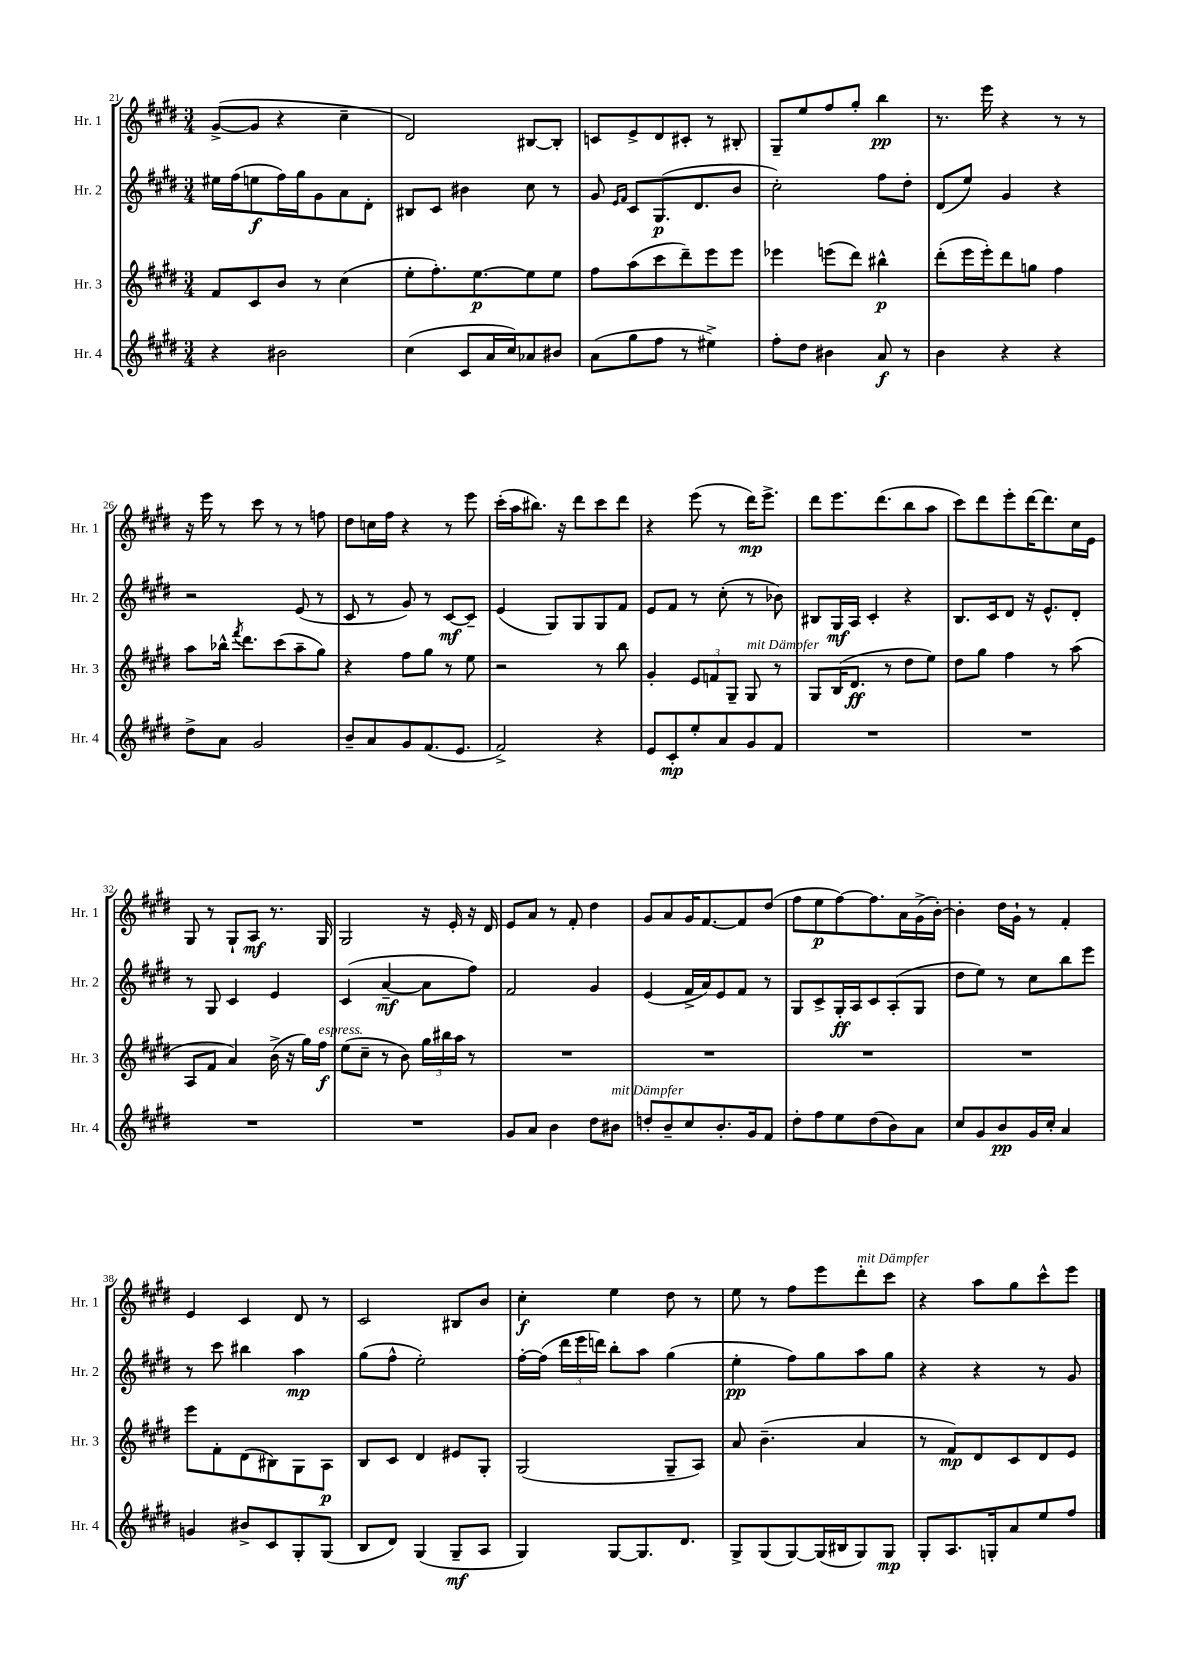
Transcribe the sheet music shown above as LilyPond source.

<<
\new StaffGroup <<
\new Staff = "s0" \with { instrumentName = "Hr. 1" shortInstrumentName = "Hr. 1" } {
    \clef treble \key e \major \numericTimeSignature \time 3/4
    \autoBeamOff gis'8[~->( gis'8] r4 cis''4-- |
    dis'2) bis8[~ bis8]-. |
    c'8[ e'8-> dis'8 cis'8]-. r8 bis8-. |
    gis8[-- e''8 fis''8 gis''8]-. b''4\pp |
    r8. e'''16 r4 r8 r8 |
    r16 e'''16 r8 cis'''8 r8 r8 f''8 |
    dis''8[ c''16 fis''16] r4 r8 e'''8 |
    cis'''16[-.( a''16 bis''8.]) r16 dis'''8[ cis'''8 dis'''8] |
    r4 e'''8( r8 dis'''16[\mp) e'''8.]-> |
    dis'''8[ e'''8. dis'''8.( b''8 a''8] |
    cis'''8[) dis'''8 e'''8-. dis'''16~ dis'''8. cis''16 e'16] |
    gis8 r8 gis8[-! a8]\mf r8. gis16 |
    gis2 r16 e'16-. r16 dis'16 |
    e'8[ a'8] r8 fis'8-. dis''4 |
    gis'8[ a'8 gis'16 fis'8.~ fis'8 dis''8]( |
    fis''8[ e''8\p fis''8~) fis''8. a'16 gis'16->( b'16]~-.) |
    b'4-. dis''16[ gis'16]-! r8 fis'4-. |
    e'4 cis'4 dis'8 r8 |
    cis'2 bis8[ b'8] |
    cis''4-.\f e''4 dis''8 r8 |
    e''8 r8 fis''8[ e'''8 dis'''8-.^\markup { \italic "mit Dämpfer" } cis'''8] |
    r4 a''8[ gis''8 cis'''8-^ e'''8] \bar "|." |
}
\new Staff = "s1" \with { instrumentName = "Hr. 2" shortInstrumentName = "Hr. 2" } {
    \clef treble \key e \major \numericTimeSignature \time 3/4
    \autoBeamOff eis''16[ fis''16( e''8\f fis''16) gis''16 gis'8 a'8 dis'8]-. |
    bis8[ cis'8] bis'4 cis''8 r8 |
    gis'8 \grace { e'16[ fis'16] } cis'8[ gis8.\p( dis'8. b'8] |
    cis''2-.) fis''8[ dis''8]-. |
    dis'8[( e''8]) gis'4 r4 |
    r2 e'8( r8 |
    cis'8 r8 gis'8) r8 cis'8[~\mf cis'8]-- |
    e'4( gis8[) gis8 gis8 fis'8] |
    e'8[ fis'8] r8 cis''8-.( r8 bes'8) |
    bis8[ gis16\mf a16] cis'4-. r4 |
    b8.[ cis'16 dis'8] r16 e'8.[-^ dis'8]-. |
    r8 gis8 cis'4 e'4 |
    cis'4( a'4~--\mf a'8[ fis''8]) |
    fis'2 gis'4 |
    e'4( fis'16[-> a'16) e'8 fis'8] r8 |
    gis8[ cis'8-> gis16-.\ff a16 cis'8 a8-.( gis8] |
    dis''8[ e''8]) r8 cis''8[ b''8 e'''8] |
    r8 cis'''8 bis''4 a''4\mp |
    gis''8[( fis''8]-^ e''2-.) |
    fis''16[~-. fis''16]( \tuplet 3/2 { dis'''16[ e'''16 d'''16]) } b''8[-. a''8] gis''4( |
    e''4-.\pp fis''8[) gis''8 a''8 gis''8] |
    r4 r4 r8 gis'8 \bar "|." |
}
\new Staff = "s2" \with { instrumentName = "Hr. 3" shortInstrumentName = "Hr. 3" } {
    \clef treble \key e \major \numericTimeSignature \time 3/4
    \autoBeamOff fis'8[ cis'8 b'8] r8 cis''4( |
    e''8[-. fis''8.-.) e''8.~\p e''8 e''8] |
    fis''8[ a''8( cis'''8 dis'''8--) e'''8 e'''8] |
    ees'''4 e'''8[( dis'''8]) bis''4-^\p |
    dis'''8[-.( e'''16 e'''16-.) dis'''8 g''8] fis''4 |
    a''8[ bes''16]-^ \acciaccatura { fis'''8 } dis'''8.[ cis'''8( a''8-- gis''8]) |
    r4 fis''8[ gis''8] r8 e''8 |
    r2 r8 b''8 |
    gis'4-. \tuplet 3/2 { e'8[ f'8 gis8]-- } gis8^\markup { \italic "mit Dämpfer" } r8 |
    gis8[ b16( dis'8.]\ff r8 dis''8[ e''8]) |
    dis''8[ gis''8] fis''4 r8 a''8( |
    a8[ fis'8] a'4) b'16->( r16 gis''16[) fis''16]\f^\markup { \italic "espress." } |
    e''8[( cis''8]-- r8 b'8) \tuplet 3/2 { gis''16[ bis''16 a''16] } r8 |
    R2. |
    R2. |
    R2. |
    R2. |
    e'''8[ fis'8-. dis'8( bis8) gis8 a8]\p |
    b8[ cis'8] dis'4 eis'8[ gis8]-. |
    gis2( gis8[-- a8]) |
    a'8 b'4.--( a'4 |
    r8 fis'8[\mp) dis'8 cis'8 dis'8 e'8] \bar "|." |
}
\new Staff = "s3" \with { instrumentName = "Hr. 4" shortInstrumentName = "Hr. 4" } {
    \clef treble \key e \major \numericTimeSignature \time 3/4
    \autoBeamOff r4 bis'2 |
    cis''4( cis'8[ a'16 cis''16) aes'8 bis'8] |
    a'8[( gis''8 fis''8] r8 eis''4->) |
    fis''8[-. dis''8] bis'4 a'8\f r8 |
    b'4 r4 r4 |
    dis''8[-> a'8] gis'2 |
    b'8[-- a'8 gis'8 fis'8.( e'8.] |
    fis'2->) r4 |
    e'8[ cis'8-.\mp e''8-. a'8 gis'8 fis'8] |
    R2. |
    R2. |
    R2. |
    R2. |
    gis'8[ a'8] b'4 dis''8[ bis'8]^\markup { \italic "mit Dämpfer" } |
    d''8[-. b'8-- cis''8 b'8.-. gis'16 fis'8] |
    dis''8[-. fis''8 e''8 dis''8( b'8) a'8] |
    cis''8[ gis'8 b'8\pp gis'16 cis''16]-. a'4 |
    g'4 bis'8[-> cis'8 gis8-. gis8]( |
    b8[ dis'8]) gis4( gis8[--\mf a8] |
    gis4) gis8[~ gis8. dis'8.] |
    gis8[-> gis8( gis8~) gis16( bis16 gis8) gis8]\mp |
    gis8[-. a8. g16-. a'8 e''8 fis''8] \bar "|." |
}
>>
>>
\layout { \context { \Score currentBarNumber = #21 } }
